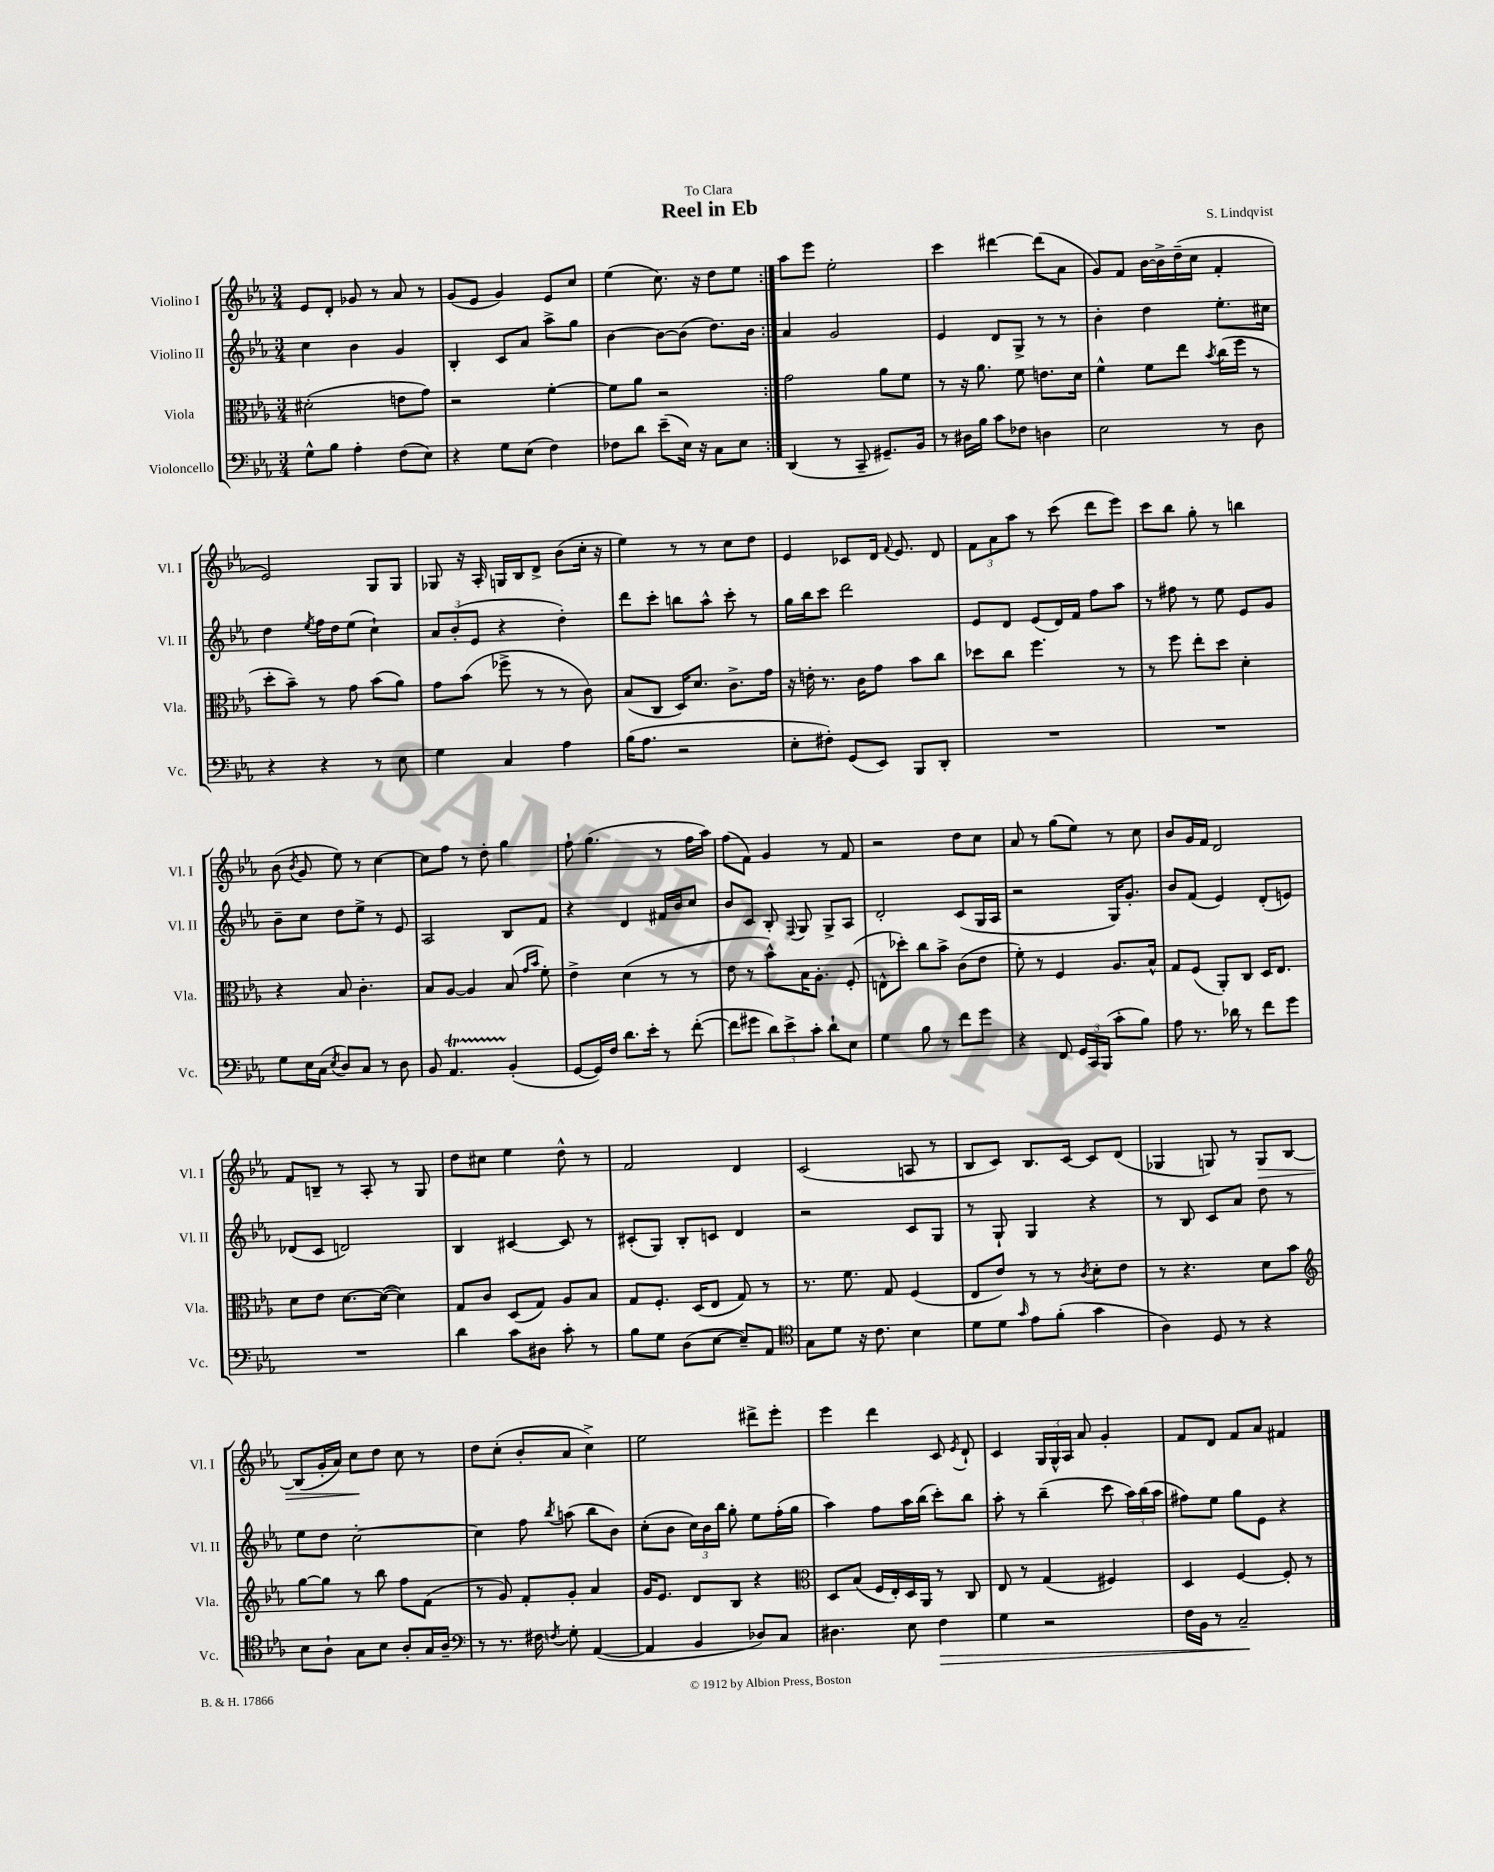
\header { title = "Reel in Eb" composer = "S. Lindqvist" dedication = "To Clara" }
<<
\new StaffGroup <<
\new Staff = "s0" \with { instrumentName = "Violino I" shortInstrumentName = "Vl. I" } {
    \clef treble \key ees \major \numericTimeSignature \time 3/4
    \autoBeamOff \repeat volta 2 { ees'8[ d'8]-. ges'8 r8 aes'8 r8 |
    g'8[( ees'8] g'4) ees'8[ c''8] |
    ees''4( c''8.) r16 d''8[ ees''8] | }
    aes''8[ ees'''8] ees''2-. |
    c'''4 dis'''4~ dis'''8[( aes'8] |
    g'8[) f'8] bes'16[~ bes'16-> d''16--( c''16] f'4-. |
    ees'2) g8[ g8] |
    ges8 r16 aes16-. g16[ bes16 d'8]-> bes'8[( c''16]-. r16 |
    ees''4) r8 r8 c''8[ d''8] |
    ees'4 ces'8[ d'16] \appoggiatura { f'8 } ees'8. d'8 |
    \tuplet 3/2 { f'8[ aes'8 aes''8] } r8 c'''8( d'''8[ ees'''8]) |
    c'''8[ bes''8] g''8-. r8 b''4 |
    bes'8( \acciaccatura { bes'8 } g'8 ees''8) r8 c''4~ |
    c''8[ f''8] r8 d''8-. g''4 |
    f''8-! g''4.( r8 f''16[ aes''16]) |
    f''8[( f'8]) g'4 r8 f'8 |
    r2 d''8[ c''8] |
    aes'8 r8 g''8[( ees''8]) r8 c''8 |
    bes'8[ g'16 f'16] d'2 |
    f'8[ b8]-- r8 aes8-. r8 g8 |
    d''8[ cis''8] ees''4 d''8-^ r8 |
    f'2 d'4 |
    c'2( a8 r8 |
    bes8[ c'8]) bes8.[ c'16]~ c'8[ d'8]( |
    ges4 g8) r8 g8[\> bes8]~ |
    bes8[( g'16-. aes'16]) c''8[\! d''8] c''8 r8 |
    d''8[ c''8]-.( bes'8[-. aes'8] c''4->) |
    ees''2 dis'''8[-> ees'''8]-. |
    ees'''4 d'''4 c'8 \acciaccatura { ees'8 } d'8-! |
    c'4 \tuplet 3/2 { g16[ g16-^ aes16] } aes'8 g'4-. |
    f'8[ d'8] f'8[ aes'8] fis'4 \bar "|." |
}
\new Staff = "s1" \with { instrumentName = "Violino II" shortInstrumentName = "Vl. II" } {
    \clef treble \key ees \major \numericTimeSignature \time 3/4
    \autoBeamOff \repeat volta 2 { c''4 bes'4 g'4 |
    bes4-. c'8[ aes'8] aes''8[-> g''8] |
    bes'4~ bes'8[~ bes'8]( d''8.[) bes'16] | }
    aes'4 g'2 |
    ees'4 d'8[ g8]-> r8 r8 |
    bes'4-. d''4 ees''8.[-. cis''16] |
    d''4 \acciaccatura { ees''8 } f''16[ d''16 ees''8]( c''4-!) |
    \tuplet 3/2 { aes'8[ bes'8-.( ees'8] } r4 d''4-.) |
    d'''8[ c'''8]-. b''8[ aes''8]-^ c'''8-. r8 |
    g''16[ bes''16 c'''8] d'''2 |
    ees'8[ d'8] ees'8[( d'16) f'16] f''8[ aes''8] |
    r8 fis''8 r8 ees''8 ees'8[ g'8] |
    bes'8[-- c''8] d''8[ ees''8]-> r8 ees'8 |
    aes2 bes8[ f'8] |
    r4 d'4 fis'16[ bes'16 c''8] |
    bes'8[ c'8] bes8-. \appoggiatura { f8 } g8 g8[-> aes8] |
    d'2-. c'8[( g16 aes16] |
    r2 g16[) g'8.]-. |
    bes'8[ f'8]( ees'4) d'8[-.( e'8]) |
    des'8[( c'8] d'2) |
    bes4 cis'4~ cis'8 r8 |
    cis'8[-.( g8]) bes8[-. c'8] d'4 |
    r2 c'8[ g8] |
    r8 g8-! g4 r4 |
    r8 bes8 c'8[ aes'8] d''8 r8 |
    ees''8[ d''8] c''2~-. |
    c''4 f''8 \acciaccatura { bes''8 } a''8( bes''8[ bes'8]) |
    c''8[-.( bes'8] \tuplet 3/2 { c''16[) bes'16 bes''16] } g''8-. ees''8[ f''16-.( g''16] |
    aes''4) f''8[ aes''16 bes''16]( c'''8[-.) bes''8] |
    aes''8-. r8 bes''4--( c'''8 \tuplet 3/2 { aes''16[) bes''16( aes''16] } |
    fis''8[) ees''8] g''8[ ees'8] r4 \bar "|." |
}
\new Staff = "s2" \with { instrumentName = "Viola" shortInstrumentName = "Vla." } {
    \clef alto \key ees \major \numericTimeSignature \time 3/4
    \autoBeamOff \repeat volta 2 { dis'2-.( e'8[ g'8]) |
    r2 f'4~-. |
    f'8[ aes'8] r2 | }
    g'2 aes'8[ f'8] |
    r8 r16 aes'8. f'8 e'8.[ d'16] |
    f'4-^ f'8[ ees''8] \acciaccatura { bes'8 } c''16[( f''16] r8 |
    d''8[-. bes'8]--) r8 g'8 bes'8[( aes'8]) |
    g'8[ bes'8]( fes''8-> r8 r8 c'8) |
    bes8[( c8] d16[) d'8.] c'8.[-> g'16] |
    r16 e'16-. r8. c'16[ g'8] bes'8[ c''8] |
    des''8[ c''8] f''4. r8 |
    r8 f''8 ees''8[-. d''8] d'4-. |
    r4 bes8 c'4.-. |
    bes8[ aes8]~ aes4 bes8( \grace { g'16[ bes'16] } f'8-.) |
    ees'4-> d'4( r8 r8 |
    ees'8 r8 bes'8[-^) bes16 aes8.]-. f8-.( |
    e8[-^ des''8]-.) c''8[ bes'8]-> c'8[( ees'8] |
    f'8-.) r8 f4 aes8.[ bes16]-^ |
    g8[ f8]( aes,8[-.) c8] d16[ ees8.] |
    d'8[ ees'8] d'8.[~ d'16]~( d'4) |
    g8[ c'8] d8[( g8]) aes8[ bes8] |
    g8[ f8.]-. d16[( ees8] g8) r8 |
    r8. f'8. g8 f4( |
    ees8[ ees'8]) r8 r8 \acciaccatura { c'8 } d'8[-. ees'8] |
    r8 r4. d'8[ bes'8] |
    \clef treble g''8[~ g''8] r8 bes''8 f''8[ f'8]( |
    r8 g'8) f'8[-. g'8]-. aes'4 |
    g'16[ ees'8.] d'8[ bes8] r4 |
    \clef alto d8[ bes8]( f16[ ees16-.) d16 aes,16] r8 c8 |
    ees8 r8 g4( fis4) |
    d4 f4~ f8-. r8 \bar "|." |
}
\new Staff = "s3" \with { instrumentName = "Violoncello" shortInstrumentName = "Vc." } {
    \clef bass \key ees \major \numericTimeSignature \time 3/4
    \autoBeamOff \repeat volta 2 { g8[-^ bes8] aes4-. f8[( ees8]) |
    r4 g8[ ees8]( f4) |
    fes8[ d'8] ees'8[--( ees16]) r16 c8[ ees8] | }
    d,4( r8 c,8-- gis,8.[--) bes,16] |
    r8 dis16[ bes16] c'8[ fes8] d4 |
    ees2 r8 d8 |
    r4 r4 r8 ees8 |
    g4 c4 aes4 |
    bes16[( aes8.] r2 |
    ees8[-. fis8]-.) g,8[( ees,8]) bes,,8[ d,8]-. |
    R2. |
    R2. |
    g8[ ees16 c16]( \acciaccatura { ees8 } d8[) c8] r8 d8 |
    bes,8 aes,4.\startTrillSpan bes,4-.\stopTrillSpan( |
    g,8[~ g,16) f16] d'8.[ ees'16]-. r8 f'8~-.( |
    f'8[ gis'8] \tuplet 3/2 { d'8[) ees'8-> c'8]-. } d'8[-! ees8] |
    g4 bes8 r8 f'8[ g'8] |
    r4 f,8 \tuplet 3/2 { g,16[ c,16 bes,,16]( } c'8[-. bes8]) |
    aes8 r8. des'16 r8 f'8[ g'8] |
    R2. |
    d'4 c'8[ dis8] c'8-. r8 |
    bes8[ g8] d8[( ees8]~ ees8[--) aes,8] |
    \clef tenor g8[ d'8] r16 c'8. bes4 |
    d'8[ d'8] \grace { g'16 } ees'8[ f'8]-.( g'4 |
    aes4) d8 r8 r4 |
    bes8[ aes8]-! g8[ bes8] aes8[-. g16 aes16]-- |
    \clef bass r8 r8. fis16 \acciaccatura { f8 } g8-. aes,4~( |
    aes,4 bes,4 des8[) c8] |
    dis4. ees8 f4\> |
    g4 r2 |
    f16[ bes,16] r8 c2--\! \bar "|." |
}
>>
>>
\layout { \context { \Score \remove "Bar_number_engraver" } }
